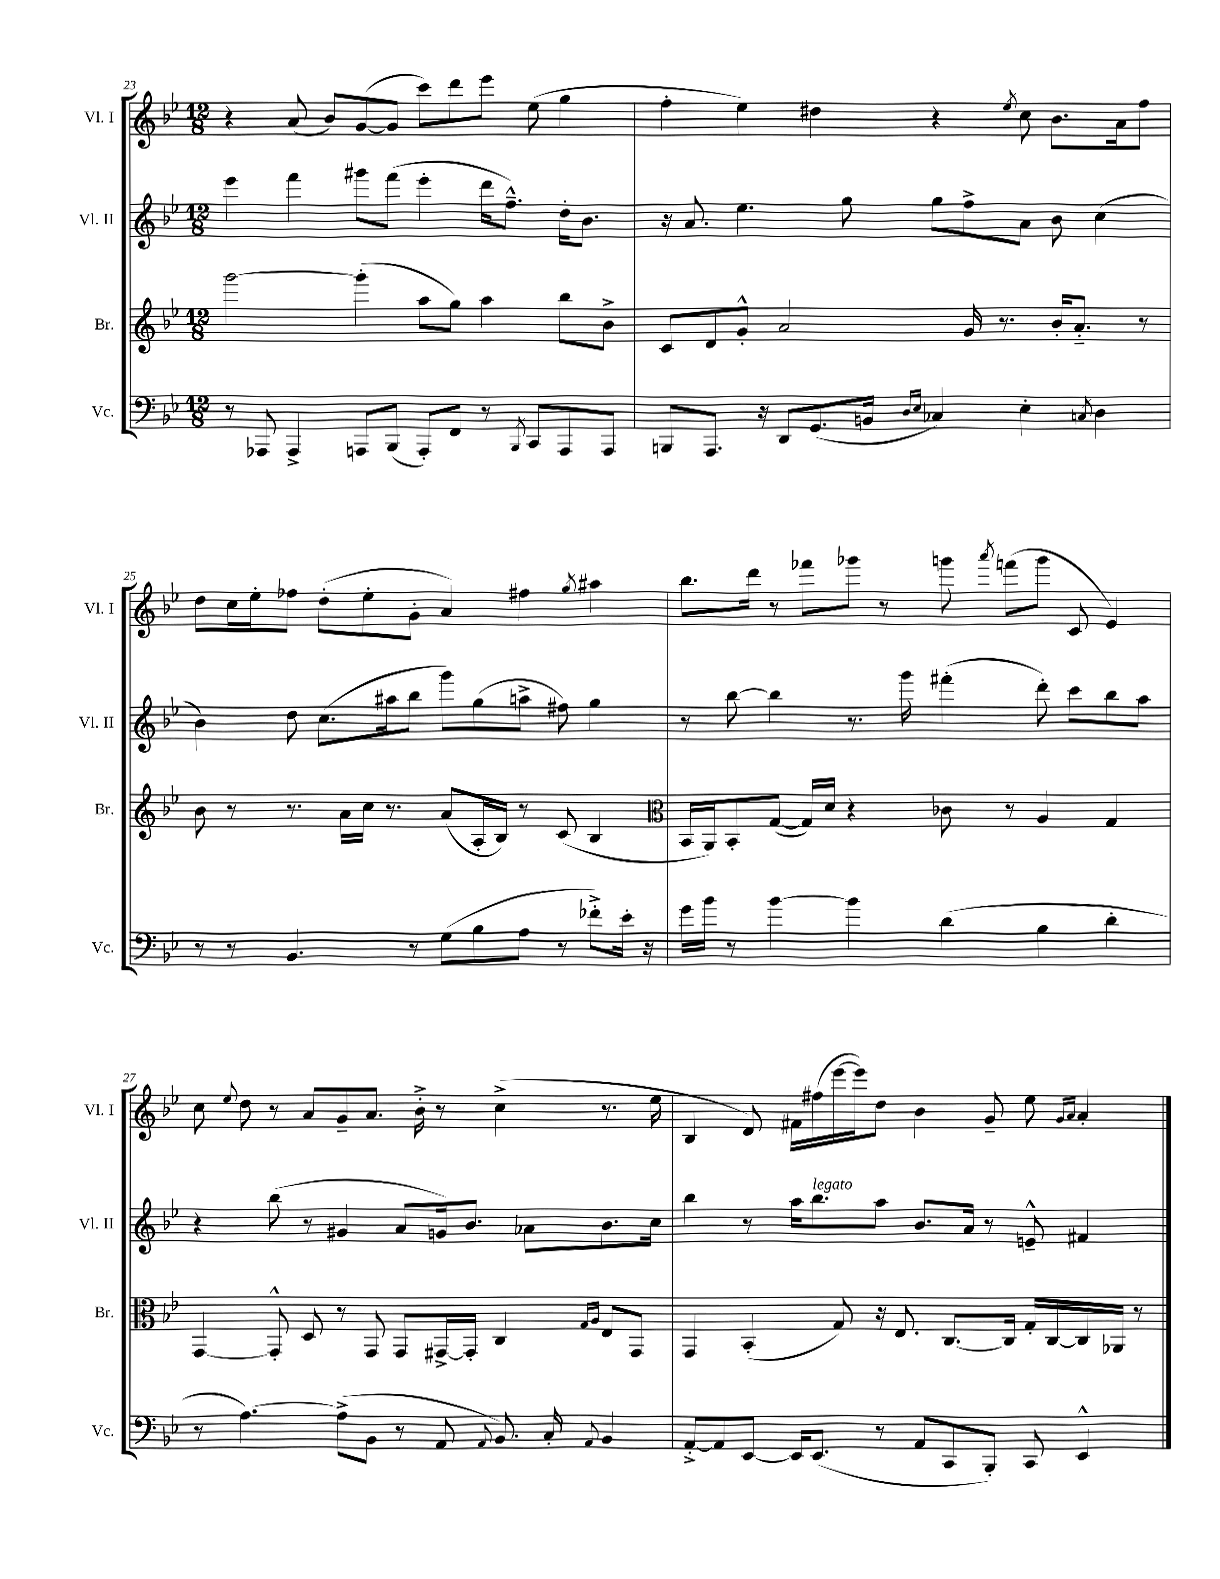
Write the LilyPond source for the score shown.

<<
\new StaffGroup <<
\new Staff = "s0" \with { instrumentName = "Vl. I" shortInstrumentName = "Vl. I" } {
    \clef treble \key bes \major \numericTimeSignature \time 12/8
    \autoBeamOff r4 a'8( bes'8[) g'8~( g'8] c'''8[) d'''8 ees'''8] ees''8( g''4 |
    f''4-. ees''4) dis''4 r4 \acciaccatura { ees''8 } c''8 bes'8.[ a'16 f''8] |
    d''8[ c''16 ees''16-. fes''8] d''8[-.( ees''8-. g'8]-. a'4) fis''4 \acciaccatura { g''8 } ais''4 |
    bes''8.[ d'''16] r8 fes'''8[ ges'''8] r8 g'''8 \acciaccatura { a'''8 } f'''8[( g'''8] c'8 ees'4) |
    c''8 \appoggiatura { ees''8 } d''8 r8 a'8[ g'8-- a'8.] bes'16-.-> r8 c''4->( r8. ees''16 |
    bes4 d'8) fis'16[ fis''16( ees'''16~ ees'''16) d''8] bes'4 g'8-- ees''8 \grace { g'16[ a'16] } a'4-. \bar "|." |
}
\new Staff = "s1" \with { instrumentName = "Vl. II" shortInstrumentName = "Vl. II" } {
    \clef treble \key bes \major \numericTimeSignature \time 12/8
    \autoBeamOff ees'''4 f'''4 gis'''8[ f'''8]( ees'''4-. d'''16[ f''8.]---^) d''16[-. bes'8.] |
    r16 a'8. ees''4. g''8 g''8[ f''8-> a'8] bes'8 c''4( |
    bes'4) d''8 c''8.[( ais''16 bes''8] g'''8[) g''8( a''8]-> fis''8) g''4 |
    r8 bes''8~ bes''4 r8. g'''16 fis'''4-.( d'''8-.) c'''8[ bes''8 a''8] |
    r4 bes''8( r8 gis'4 a'8[ g'16) bes'8.] aes'8[ bes'8. c''16] |
    bes''4 r8 a''16[ bes''8.^\markup { \italic "legato" } a''8] bes'8.[ a'16] r8 e'8---^ fis'4 \bar "|." |
}
\new Staff = "s2" \with { instrumentName = "Br." shortInstrumentName = "Br." } {
    \clef treble \key bes \major \numericTimeSignature \time 12/8
    \autoBeamOff g'''2~ g'''4-.( a''8[ g''8]) a''4 bes''8[ bes'8]-> |
    c'8[ d'8 g'8]-.-^ a'2 g'16 r8. bes'16[-. a'8.]-_ r8 |
    bes'8 r8 r8. a'16[ c''16] r8. a'8[( a16-. bes16]) r8 c'8( bes4 |
    \clef alto bes,16[ a,16) bes,8-. g8]~( g16[) d'16] r4 ces'8 r8 a4 g4 |
    g,4~ g,8-.-^ d8 r8 g,8 g,8[ gis,16~-> gis,16]-. c4 \grace { g16[ a16] } ees8[ gis,8] |
    g,4 bes,4-.( g8) r16 ees8. c8.[~ c16] g16[-. c16~ c16 aes,16] r8 \bar "|." |
}
\new Staff = "s3" \with { instrumentName = "Vc." shortInstrumentName = "Vc." } {
    \clef bass \key bes \major \numericTimeSignature \time 12/8
    \autoBeamOff r8 aes,,8 aes,,4-> a,,8[ bes,,8]( a,,8[-.) f,8] r8 \acciaccatura { bes,,8 } c,8[ a,,8 a,,8] |
    b,,8[ a,,8.] r16 d,8[ g,8.( b,16] \grace { d16[ ees16] } ces4) ees4-. \acciaccatura { c8 } d4 |
    r8 r8 bes,4. r8 g8[( bes8 a8] r8 fes'8[-.->) ees'16]-. r16 |
    g'16[ bes'16] r8 bes'4~ bes'4 d'4( bes4 d'4-. |
    r8 a4.~) a8[->( bes,8] r8 a,8 \appoggiatura { a,8 } bes,8.) c16-. \appoggiatura { a,8 } bes,4 |
    a,8[~-.-> a,8 ees,8]~ ees,16[ ees,8.]( r8 a,8[ c,8 bes,,8]-.) c,8 ees,4-^ \bar "|." |
}
>>
>>
\layout { \context { \Score currentBarNumber = #23 } }
